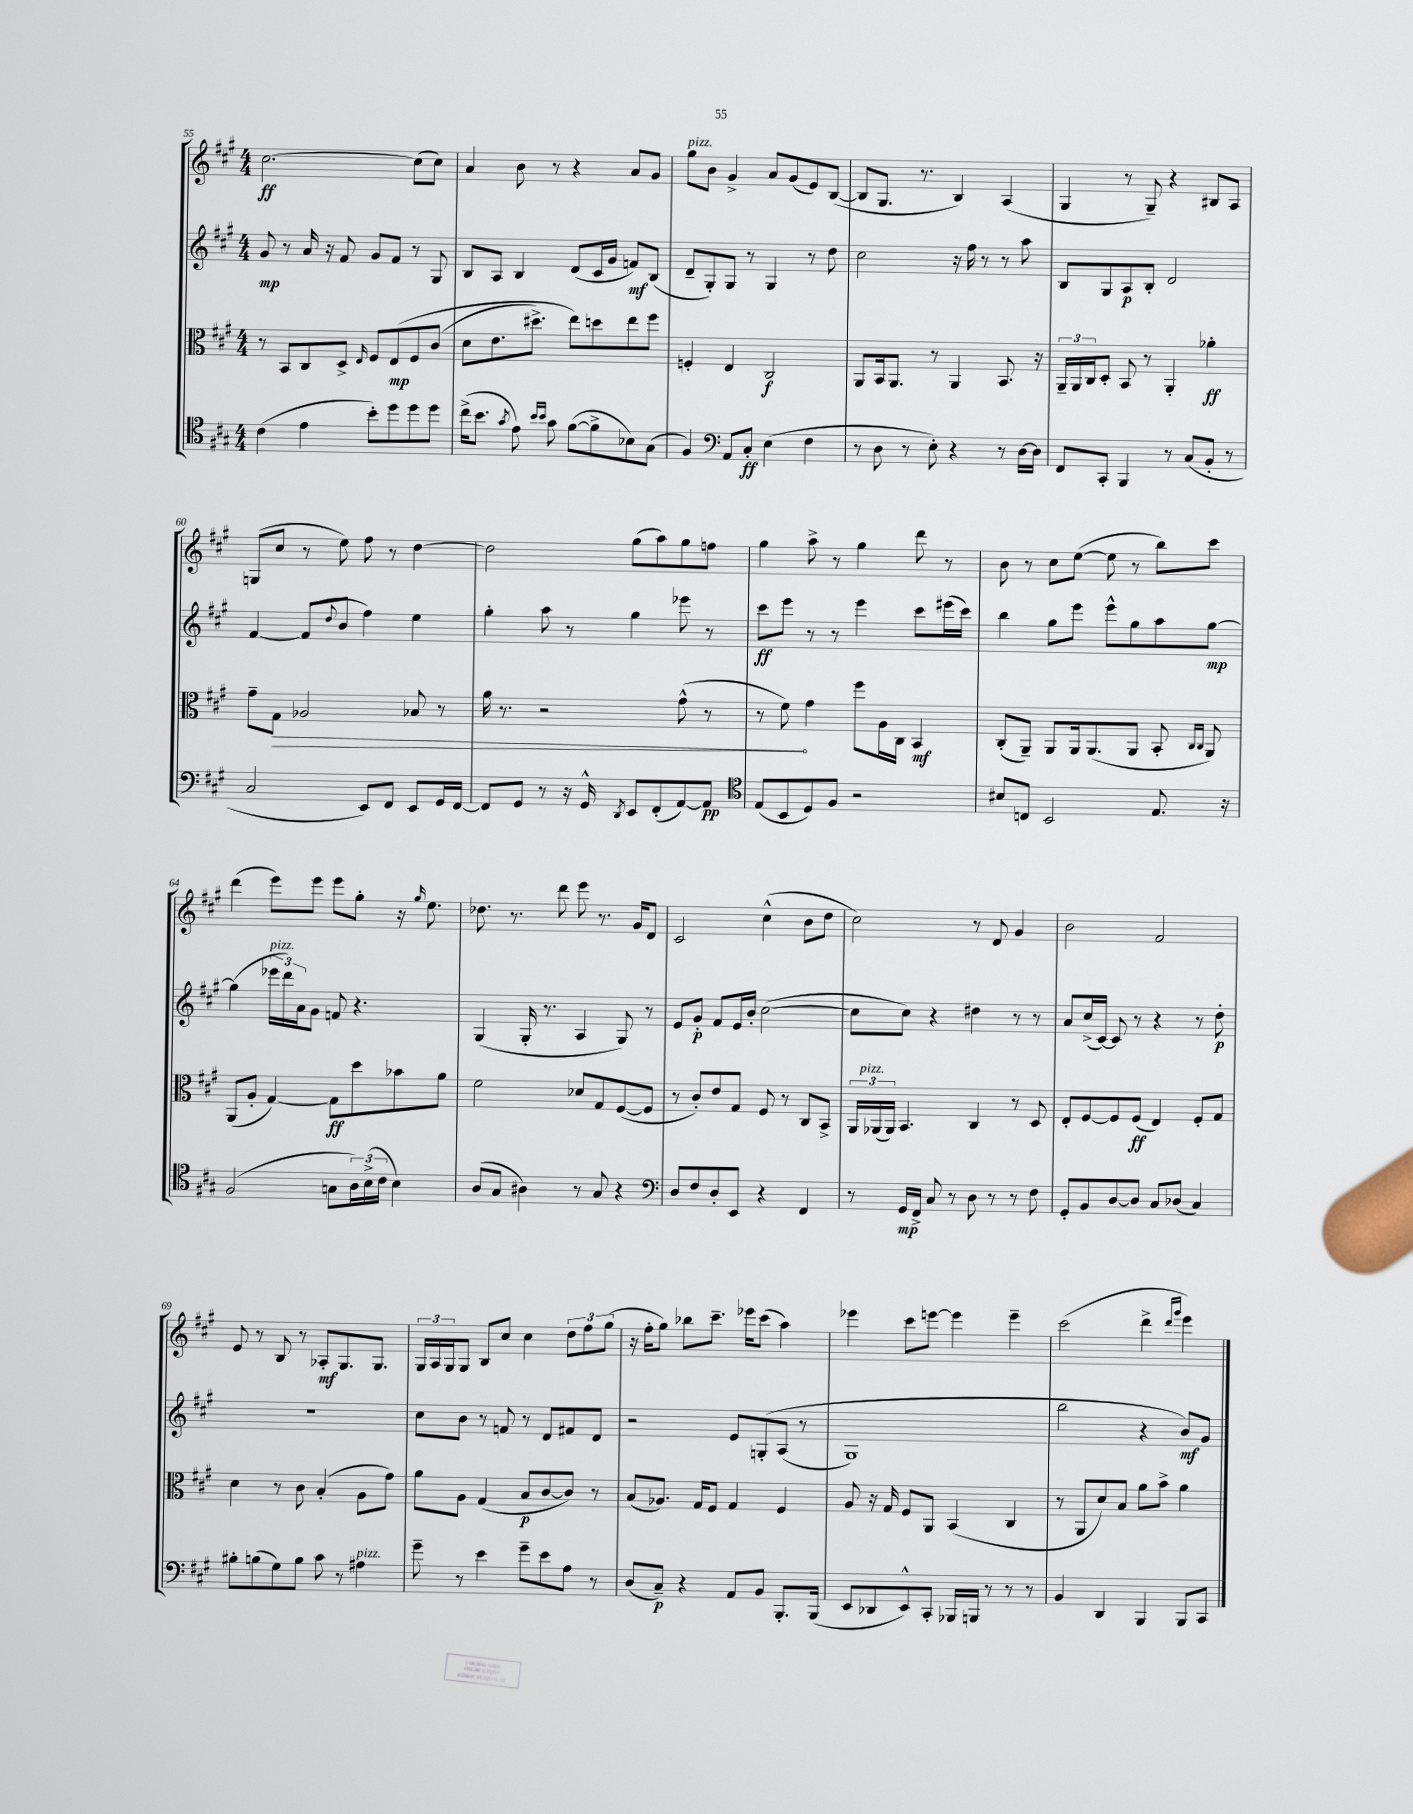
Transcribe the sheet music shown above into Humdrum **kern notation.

**kern	**dynam	**kern	**dynam	**kern	**dynam	**kern	**dynam
*part4	*part4	*part3	*part3	*part2	*part2	*part1	*part1
*staff4	*staff4	*staff3	*staff3	*staff2	*staff2	*staff1	*staff1
*clefC4	*	*clefC3	*	*clefG2	*	*clefG2	*
*k[f#c#g#]	*	*k[f#c#g#]	*	*k[f#c#g#]	*	*k[f#c#g#]	*
*M4/4	*	*M4/4	*	*M4/4	*	*M4/4	*
=55	=55	=55	=55	=55	=55	=55	=55
(4c#\	.	8r	.	8g#/	mp	[2.cc#\	ff
.	.	8BB/L	.	8r	.	.	.
4e\	.	8C#/	.	16a/	.	.	.
.	.	.	.	16r	.	.	.
.	.	8D^/J	.	8f#/	.	.	.
.	.	16qqE/	.	.	.	.	.
8b'\L)	.	8F#/L	.	8g#/L	.	.	.
8dd\	.	(8E/	mp	8f#/J	.	.	.
8dd\	.	8F#/	.	8r	.	(8cc#\L]	.
8dd\J	.	(8c#/J	.	8G#/	.	8cc#\J)	.
=56	=56	=56	=56	=56	=56	=56	=56
(16cc#^\KL	.	8d\L	.	8B/L	.	4a/	.
8.b\J	.	.	.	.	.	.	.
.	.	8.e\	.	8A/J	.	.	.
8qg#/	.	.	.	.	.	.	.
8e\)	.	.	.	4B/	.	8b\	.
.	.	8.dd#X^\J)	.	.	.	.	.
16qqb/LL	.	.	.	.	.	.	.
16qqb/JJ	.	.	.	.	.	.	.
8g#\	.	.	.	.	.	8r	.
([8f#\L	.	8ee\L)	.	(8d/L	.	4r	.
8f#^\]	.	8ddn\	.	16c#/L	.	.	.
.	.	.	.	16g#/JJ	.	.	.
8B-X\)	.	8ee\	.	8fn/L)	mf	8a/L	.
(8G#\J	.	8ff#\J	.	(8B/J	.	8g#/J	.
=57	=57	=57	=57	=57	=57	=57	=57
!	!	!	!	!	!	!LO:TX:a:i:t=pizz.	!
4F#/)	.	4Fn'/	.	8d~/L	.	8gg#\L	.
.	.	.	.	8G#'/)	.	8b\J	.
*clefF4	*	*	*	*	*	*	*
8AA/L	.	4E/	.	8G#/J	.	4g#^/	.
8C#'/J	ff	.	.	8r	.	.	.
(4E\	.	2C#/	f	4G#/	.	8a/L	.
.	.	.	.	.	.	(8g#/	.
4F#\	.	.	.	8r	.	8e/)	.
.	.	.	.	8dd\	.	([8B/J	.
=58	=58	=58	=58	=58	=58	=58	=58
8r	.	8AA/L	.	2cc#\	.	8B/L]	.
8D\	.	16BB/k	.	.	.	8.G#/J	.
.	.	8.AA/J	.	.	.	.	.
8r	.	.	.	.	.	.	.
.	.	.	.	.	.	8.r	.
8E'\)	.	8r	.	.	.	.	.
4r	.	4AA/	.	16r	.	4B/)	.
.	.	.	.	16ff#\	.	.	.
.	.	.	.	8r	.	.	.
8r	.	8.BB/	.	8r	.	(4A/	.
[16D\LL	.	.	.	8aa\	.	.	.
16D\JJ]	.	16r	.	.	.	.	.
=59	=59	=59	=59	=59	=59	=59	=59
8FF#/L	.	24AA~/LL	.	8B/L	.	4G#/	.
.	.	24AA/	.	.	.	.	.
.	.	24C#/J	.	.	.	.	.
8CC#'/J	.	8D'/J	.	8G#/	.	.	.
4BBB/	.	8BB/	.	8A/	p	8r	.
.	.	8r	.	8B'/J	.	8G#~/)	.
8r	.	4AA'/	.	2d/	.	4r	.
(8C#/L	.	.	.	.	.	.	.
8BB'/J	.	4a-X'\	ff	.	.	8B#X/L	.
8r	.	.	.	.	.	8A/J	.
!!LO:LB:g=z
=60	=60	=60	=60	=60	=60	=60	=60
2C#/	.	8g#~\L	.	[4f#/	.	(8Gn/L	.
!	!	!	!LO:HP:b	!	!	!	!
.	.	8G#\J	>	.	.	8cc#/J	.
.	.	2A-X/	.	(8f#/L]	.	8r	.
.	.	.	.	8qqdd/	.	.	.
.	.	.	.	8b/J	.	8ee\)	.
8EE/L)	.	.	.	4ff#\)	.	8ff#\	.
8FF#/J	.	.	.	.	.	8r	.
8EE/L	.	8B-X/	.	4ee\	.	[4dd\	.
16GG#/L	.	8r	.	.	.	.	.
[16FF#/JJ	.	.	.	.	.	.	.
=61	=61	=61	=61	=61	=61	=61	=61
8FF#/L]	.	16a\	.	4gg#'\	.	2dd\]	.
.	.	8.r	.	.	.	.	.
8GG#/J	.	.	.	.	.	.	.
8r	.	2r	.	8aa\	.	.	.
16r	.	.	.	8r	.	.	.
16GG#^^/	.	.	.	.	.	.	.
8qDD/	.	.	.	.	.	.	.
8EE/L	.	.	.	4gg#\	.	(8gg#\L	.
(8FF#'/	.	.	.	.	.	8aa\)	.
[8AA/)	.	(8g#^^\	.	8eee-X\	.	8gg#\	.
8AA/J]	pp	8r	.	8r	.	8ffn\J	.
=62	=62	=62	=62	=62	=62	=62	=62
*clefC4	*	*	*	*	*	*	*
(8E/L	.	8r	.	8ccc#\L	ff	4gg#\	.
8BB/	.	8f#\)	.	8eee\J	.	.	.
8D/)	.	4g#\	]	8r	.	8aa^\	.
8F#/J	.	.	.	8r	.	8r	.
2r	.	8ff#\L	.	4eee\	.	4gg#\	.
.	.	16A\L	.	.	.	.	.
.	.	16C#\JJ	.	.	.	.	.
.	.	4BB/	mf	8ccc#\L	.	8ddd\	.
.	.	.	.	(16eee#X\L	.	8r	.
.	.	.	.	16ccc#\JJ)	.	.	.
=63	=63	=63	=63	=63	=63	=63	=63
8B#X/L	.	(8C#'/L	.	4bb\	.	8b\	.
8Cn/J	.	8AA~/J)	.	.	.	8r	.
2BB/	.	8AA/L	.	8gg#\L	.	8cc#\L	.
.	.	16AA/k	.	8eee\J	.	([8ee\J	.
.	.	(8.AA/	.	.	.	.	.
.	.	.	.	8eee^^\L	.	8ee\]	.
.	.	8AA/J	.	8gg#\	.	8r	.
8.E/	.	8BB'/	.	8aa\	.	8bb\L)	.
.	.	16qqC#/LL	.	.	.	.	.
.	.	16qqC#/JJ	.	.	.	.	.
.	.	8AA/)	.	[8gg#\J	mp	8ccc#\J	.
16r	.	.	.	.	.	.	.
!!LO:LB:g=z
=64	=64	=64	=64	=64	=64	=64	=64
(2F#/	.	(8AA/L	.	(4gg#\]	.	(4ddd\	.
.	.	8A'/J	.	.	.	.	.
!	!	!	!	!LO:TX:a:i:t=pizz.	!	!	!
.	.	[4G#/)	.	24eee-X\LL	.	8eee\L)	.
.	.	.	.	24ddd\)	.	.	.
.	.	.	.	24a\J	.	.	.
.	.	.	.	8g#\J	.	8eee\J	.
8Gn\L	.	8G#\L]	ff	8fn/	.	8eee\L	.
24A\L)	.	8dd\	.	4.r	.	8gg#'\J	.
(24B^\	.	.	.	.	.	.	.
24c#\JJ	.	.	.	.	.	.	.
4B\)	.	8b-X\	.	.	.	16r	.
.	.	.	.	.	.	16qqgg#/	.
.	.	.	.	.	.	8.ee\	.
.	.	8a\J	.	.	.	.	.
=65	=65	=65	=65	=65	=65	=65	=65
(8A/L	.	2f#\	.	(4G#/	.	8.dd-X\	.
8G#/J	.	.	.	.	.	.	.
.	.	.	.	.	.	8.r	.
4A#X\)	.	.	.	16G#'/	.	.	.
.	.	.	.	8.r	.	.	.
.	.	.	.	.	.	8ddd\	.
8r	.	8d-X/L	.	4A/	.	8eee\	.
8G#/	.	8G#/	.	.	.	8.r	.
4r	.	([8F#/	.	8G#/)	.	.	.
.	.	.	.	.	.	16g#/KL	.
.	.	8F#/J]	.	8r	.	8d/J	.
=66	=66	=66	=66	=66	=66	=66	=66
*clefF4	*	*	*	*	*	*	*
8D/L	.	8r	.	8e/L	.	2c#/	.
8F#/	.	8c#'/L)	.	8g#'/J	p	.	.
8D'/	.	8e/	.	8f#/L	.	.	.
8EE/J	.	8G#/J	.	16e/L	.	.	.
.	.	.	.	16b'/JJ	.	.	.
4r	.	8F#/	.	([2cc#\	.	(4cc#^^\	.
.	.	8r	.	.	.	.	.
4FF#/	.	8C#/L	.	.	.	8b\L	.
.	.	8BB^/J	.	.	.	8dd\J	.
=67	=67	=67	=67	=67	=67	=67	=67
8r	.	24AA/LL	.	8cc#\L]	.	2cc#\)	.
!	!	!LO:TX:a:i:t=pizz.	!	!	!	!	!
.	.	(24AA-X/	.	.	.	.	.
.	.	24AA-/JJ)	.	.	.	.	.
16GG#/LL	mp	4.BB/	.	8cc#\J)	.	.	.
16FF#^/JJ	.	.	.	.	.	.	.
8C#/	.	.	.	4r	.	.	.
8r	.	.	.	.	.	.	.
8D\	.	4C#/	.	4dd#X\	.	8r	.
8r	.	.	.	.	.	8d/	.
8r	.	8r	.	8r	.	4g#/	.
8F#\	.	8D/	.	8r	.	.	.
=68	=68	=68	=68	=68	=68	=68	=68
8GG#'/L	.	8E'/L	.	8a/L	.	2b\	.
8BB/	.	[8F#/	.	(16cc#^/L	.	.	.
.	.	.	.	[16c#/JJ)	.	.	.
[8D/	.	8F#/]	.	8c#/]	.	.	.
8D/J]	.	(8F#/J	ff	8r	.	.	.
8C#/L	.	4E/)	.	4r	.	2f#/	.
(8D-X/J	.	.	.	.	.	.	.
4C#/)	.	8F#'/L	.	8r	.	.	.
.	.	8G#/J	.	8dd'\	p	.	.
!!LO:LB:g=z
=69	=69	=69	=69	=69	=69	=69	=69
8B#X'\L	.	4d\	.	1r	.	8e/	.
(8Bn\	.	.	.	.	.	8r	.
8G#\)	.	8r	.	.	.	8B/	.
8B\J	.	8c#\	.	.	.	8r	.
8c#\	.	(4B'/	.	.	.	8A-X'/L	mf
8r	.	.	.	.	.	8.G#/	.
!LO:TX:a:i:t=pizz.	!	!	!	!	!	!	!
4A#X\	.	8A\L	.	.	.	.	.
.	.	.	.	.	.	8.G#/J	.
.	.	8g#\J)	.	.	.	.	.
=70	=70	=70	=70	=70	=70	=70	=70
8g#~\	.	8a\L	.	8cc#\L	.	24G#/LL	.
.	.	.	.	.	.	24A/	.
.	.	.	.	.	.	24G#/J	.
8r	.	8A\J	.	8b\J	.	8G#/J	.
4e\	.	(4G#/	.	8r	.	8B/L	.
.	.	.	.	8fn/	.	8cc#/J	.
8g#~\L	.	8B/L	p	8r	.	4cc#\	.
8e\	.	[8c#/	.	8d/L	.	.	.
8A\J	.	8c#/J])	.	8f#X/	.	12dd\L	.
.	.	.	.	.	.	12ff#\	.
8r	.	8r	.	8d/J	.	.	.
.	.	.	.	.	.	(12gg#\J	.
=71	=71	=71	=71	=71	=71	=71	=71
(8D/L	.	(8B/L	.	2r	.	16r	.
.	.	.	.	.	.	16ff#'\KL	.
8C#~/J)	p	8.A-X/J)	.	.	.	8gg#\J)	.
4r	.	.	.	.	.	8bb-X\L	.
.	.	16G#/KL	.	.	.	.	.
.	.	8F#/J	.	.	.	8.ccc#~\J	.
8AA/L	.	4G#/	.	8e/L	.	.	.
.	.	.	.	.	.	16eee-X\KL	.
8BB/J	.	.	.	(8Gn'/	.	(8ccc#\J	.
8.BBB'/L	.	4F#/	.	(8A/J	.	4aa\)	.
.	.	.	.	8r	.	.	.
(16BBB/Jk	.	.	.	.	.	.	.
=72	=72	=72	=72	=72	=72	=72	=72
8EE/L	.	8A/	.	1G#)	.	4eee-X\	.
8DD-X/	.	16r	.	.	.	.	.
.	.	16G#/	.	.	.	.	.
8EE^^/)	.	8F#/L	.	.	.	8ccc#\L	.
8CC#'/J	.	8AA/J	.	.	.	[8eeen\J	.
16BBB-X/LL	.	(4BB/	.	.	.	4eee\]	.
16BBBn/JJ	.	.	.	.	.	.	.
8r	.	.	.	.	.	.	.
8r	.	4C#/	.	.	.	4eee~\	.
8r	.	.	.	.	.	.	.
=73	=73	=73	=73	=73	=73	=73	=73
4BB/	.	8r	.	2bb\	.	(2ccc#\	.
.	.	8AA/L	.	.	.	.	.
4DD/	.	8d/)	.	.	.	.	.
.	.	8B/J	.	.	.	.	.
4BBB/	.	8a\L	.	4r	.	4ddd^\	.
.	.	8b^\J	.	.	.	.	.
.	.	.	.	.	.	16qqddd/LL	.
.	.	.	.	.	.	16qqggg#/JJ	.
8BBB/L	.	4a\	.	8b/L)	mf	4eee\)	.
8CC#/J	.	.	.	8g#/J	.	.	.
==	==	==	==	==	==	==	==
*-	*-	*-	*-	*-	*-	*-	*-
